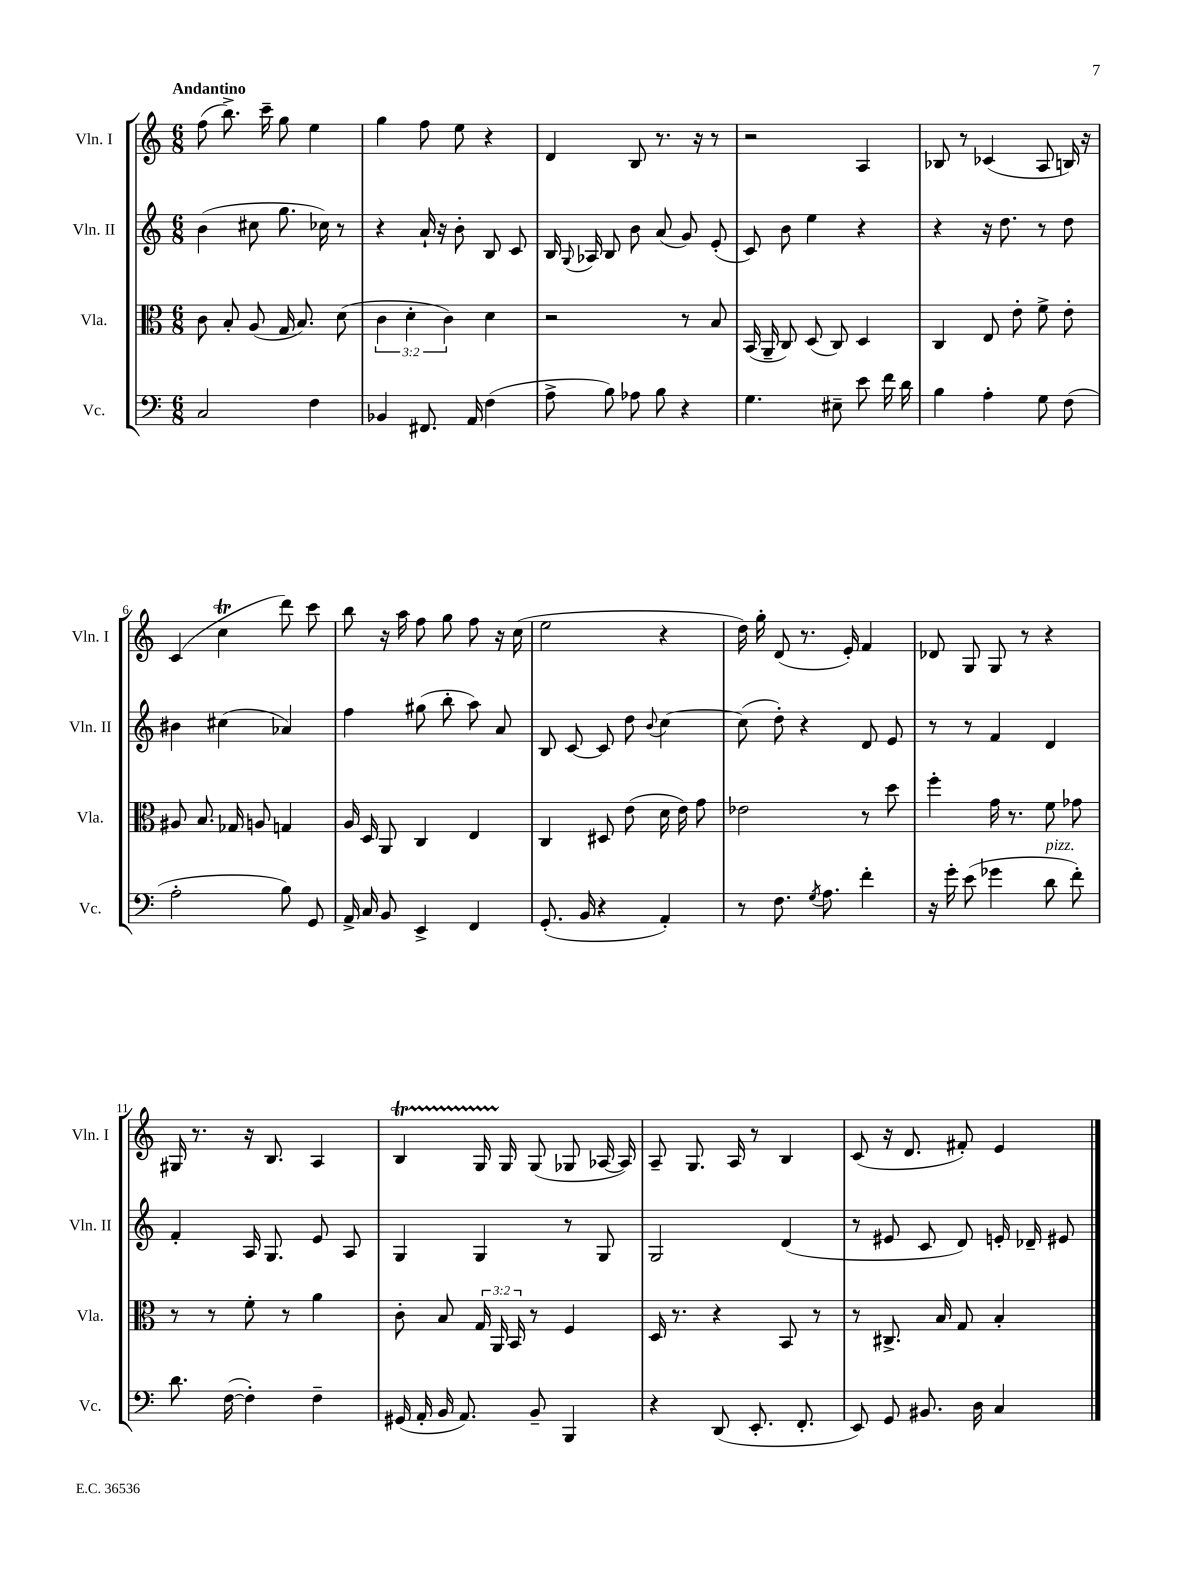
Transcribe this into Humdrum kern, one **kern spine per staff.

**kern	**kern	**kern	**kern
*part4	*part3	*part2	*part1
*staff4	*staff3	*staff2	*staff1
*I"Vc.	*I"Vla.	*I"Vln. II	*I"Vln. I
*I'Vc.	*I'Vla.	*I'Vln. II	*I'Vln. I
*clefF4	*clefC3	*clefG2	*clefG2
*k[]	*k[]	*k[]	*k[]
*M6/8	*M6/8	*M6/8	*M6/8
=1	=1	=1	=1
!	!	!	!LO:TX:a:B:t=Andantino
2C/	8c\	(4b\	(8ff\
.	8B'/	.	8.bb^\)
.	(8A/	8cc#X\	.
.	.	.	16ccc~\
.	16G/	8.gg\	8gg\
.	8.B/)	.	.
4F\	.	.	4ee\
.	.	16cc-X\)	.
.	(8d\	8r	.
=2	=2	=2	=2
4BB-X/	6c\	4r	4gg\
.	6d'\	.	.
8.FF#X/	.	16a`/	8ff\
.	.	16r	.
.	6c\)	.	.
.	.	8b'\	8ee\
16AA/	.	.	.
(4F\	4d\	8B/	4r
.	.	8c/	.
=3	=3	=3	=3
8A^\	2r	16B/	4d/
.	.	8qqG/	.
.	.	16A-X/	.
8B\)	.	8B/	.
8A-X\	.	8b\	8B/
8B\	.	(8a/	8.r
4r	8r	8g/)	.
.	.	.	16r
.	8B/	(8e'/	8r
=4	=4	=4	=4
4.G\	(16BB/	8c/)	2r
.	16AA~/	.	.
.	8C/)	8b\	.
.	(8D/	4ee\	.
8E#X~\	8C/)	.	.
8e\	4D/	4r	4A/
16f\	.	.	.
16d\	.	.	.
=5	=5	=5	=5
4B\	4C/	4r	8B-X/
.	.	.	8r
4A'\	8E/	16r	(4c-X/
.	.	8.dd\	.
.	8e'\	.	.
8G\	8f^\	8r	8A/
(8F\	8e'\	8dd\	16Bn/)
.	.	.	16r
!!LO:LB:g=z
=6	=6	=6	=6
2A'\	8A#X/	4b#X\	(4c/
.	8.B/	.	.
.	.	(4cc#X\	4ccT\
.	16G-X/	.	.
.	8An/	.	.
8B\)	4Gn/	4a-X/)	8ddd\)
8GG/	.	.	8ccc\
=7	=7	=7	=7
16AA^/	16A/	4ff\	8bb\
16C/	16D/	.	.
8BB/	8AA/	.	16r
.	.	.	16aa\
4EE^/	4C/	(8gg#X\	8ff\
.	.	8bb'\	8gg\
4FF/	4E/	8aa\)	8ff\
.	.	8a/	16r
.	.	.	(16cc\
=8	=8	=8	=8
(8.GG'/	4C/	8B/	2ee\
.	.	[8c/	.
16BB/	.	.	.
4r	8D#X/	8c/]	.
.	(8e\	8dd\	.
.	.	8qqb/	.
4AA'/)	16d\	[4cc\	4r
.	16e\)	.	.
.	8g\	.	.
=9	=9	=9	=9
8r	2e-X\	(8cc\]	16dd\)
.	.	.	16gg'\
8.F\	.	8dd'\)	(8d/
.	.	4r	8.r
8qG/	.	.	.
8.A\	.	.	.
.	.	.	16e'/)
4f'\	8r	8d/	4f/
.	8dd\	8e/	.
=10	=10	=10	=10
16r	4ff'\	8r	8d-X/
16g'\	.	.	.
(8e\	.	8r	8G/
4g-X\	16g\	4f/	8G/
.	8.r	.	.
.	.	.	8r
!LO:TX:a:i:t=pizz.	!	!	!
8d\	8f\	4d/	4r
8f'\)	8g-X\	.	.
!!LO:LB:g=z
=11	=11	=11	=11
8.d\	8r	4f'/	16G#X/
.	.	.	8.r
.	8r	.	.
([16F\	.	.	.
4F'\])	8f'\	16A/	16r
.	.	8.G/	8.B/
.	8r	.	.
4F~\	4a\	8e/	4A/
.	.	8A/	.
=12	=12	=12	=12
(16GG#X/	8c'\	4G/	4Bt/
16AA'/	.	.	.
16BB/	8B/	.	.
8.AA/)	.	.	.
.	24G/	4G/	16GTTT/
.	24AA/	.	.
.	.	.	16G/
.	24BB/	.	.
8BB~/	8r	.	(8G/
4BBB/	4F/	8r	8G-X/
.	.	8G/	[16A-X/
.	.	.	16A-/])
=13	=13	=13	=13
4r	16D/	2G/	8A~/
.	8.r	.	.
.	.	.	8.G/
(8DD/	4r	.	.
.	.	.	16A/
8.EE'/	.	.	8r
.	8BB/	(4d/	4B/
8.FF'/	.	.	.
.	8r	.	.
=14	=14	=14	=14
8EE/)	8r	8r	(8c/
8GG/	8.C#X^/	8e#X/	16r
.	.	.	8.d/
8.BB#X/	.	8c/	.
.	16B/	.	.
.	8G/	8d/)	8f#X'/)
16D\	.	.	.
4C/	4B'/	16en'/	4e/
.	.	16d-X~/	.
.	.	8e#X/	.
==	==	==	==
*-	*-	*-	*-
